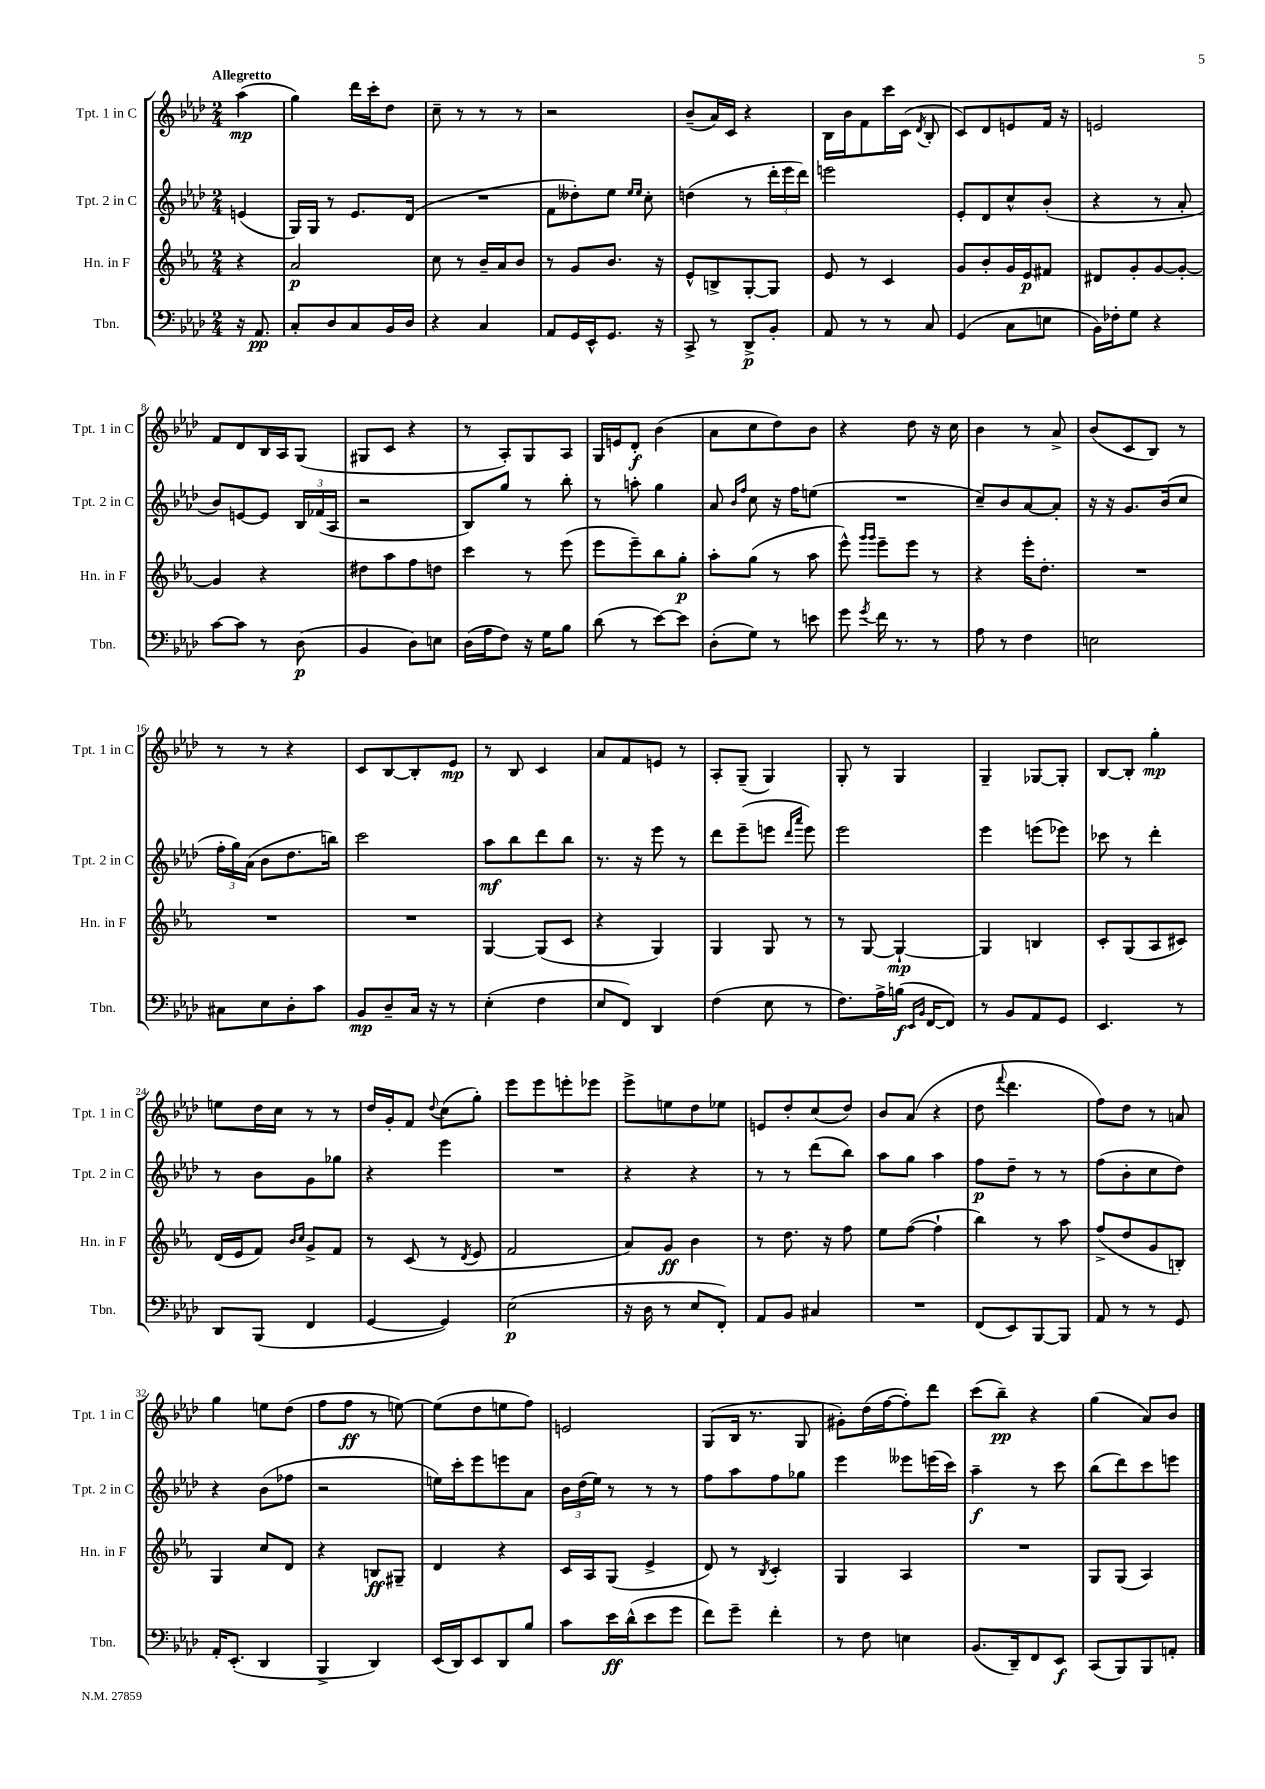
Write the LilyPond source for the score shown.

<<
\new StaffGroup <<
\new Staff = "s0" \with { instrumentName = "Tpt. 1 in C" shortInstrumentName = "Tpt. 1 in C" } {
    \clef treble \key aes \major \numericTimeSignature \time 2/4 \partial 4 \tempo "Allegretto"
    \autoBeamOff aes''4\mp( |
    g''4) des'''16[ c'''16-. des''8] |
    c''8-- r8 r8 r8 |
    r2 |
    bes'8[--( aes'16) c'16] r4 |
    bes16[ bes'16 f'8 c'''16 c'16]( \acciaccatura { des'8 } bes8-. |
    c'8[) des'8 e'8 f'16] r16 |
    e'2 |
    f'8[ des'8 bes16 aes16 g8]( |
    gis8[ c'8] r4 |
    r8 aes8[-.) g8 aes8] |
    g16[ e'16 des'8]-.\f bes'4( |
    aes'8[ c''8 des''8) bes'8] |
    r4 des''8 r16 c''16 |
    bes'4 r8 aes'8-> |
    bes'8[( c'8 bes8]) r8 |
    r8 r8 r4 |
    c'8[ bes8~ bes8-. ees'8]\mp |
    r8 bes8 c'4 |
    aes'8[ f'8 e'8] r8 |
    aes8[-. g8]--( g4) |
    g8-. r8 g4 |
    g4-- ges8[~ ges8]-. |
    bes8[~ bes8]-. g''4-.\mp |
    e''8[ des''16 c''16] r8 r8 |
    des''16[ g'16-. f'8] \appoggiatura { des''8 } c''8[( g''8]-.) |
    ees'''8[ ees'''8 e'''8-. ees'''8] |
    ees'''8[-> e''8 des''8 ees''8] |
    e'8[ des''8-. c''8( des''8]) |
    bes'8[ aes'8]( r4 |
    des''8 \appoggiatura { f'''8 } des'''4. |
    f''8[) des''8] r8 a'8 |
    g''4 e''8[ des''8]( |
    f''8[ f''8]\ff r8 e''8~) |
    e''8[( des''8 e''8 f''8]) |
    e'2 |
    g8[( bes16] r8. g8 |
    gis'8[-.) des''16( f''16~ f''8-.) des'''8] |
    c'''8[( bes''8]--\pp) r4 |
    g''4( aes'8[) bes'8] \bar "|." |
}
\new Staff = "s1" \with { instrumentName = "Tpt. 2 in C" shortInstrumentName = "Tpt. 2 in C" } {
    \clef treble \key aes \major \numericTimeSignature \time 2/4 \partial 4
    \autoBeamOff e'4( |
    g16[) g16] r8 ees'8.[ des'16]( |
    R2 |
    f'8[ deses''8-.) ees''8] \grace { ees''16[ ees''16] } c''8-. |
    d''4( r8 \tuplet 3/2 { des'''16[-. ees'''16 des'''16]) } |
    e'''2 |
    ees'8[-. des'8 c''8-^ bes'8]-.( |
    r4 r8 aes'8-. |
    bes'8[) e'8~ e'8] \tuplet 3/2 { bes16[ fes'16( aes16] } |
    r2 |
    bes8[) g''8] r8 bes''8-. |
    r8 a''8-. g''4 |
    aes'8 \grace { bes'16[ f''16] } c''8 r16 f''16[ e''8]( |
    R2 |
    c''8[--) bes'8 aes'8~ aes'8]-. |
    r16 r16 g'8.[ bes'16( c''8] |
    \tuplet 3/2 { f''16[-. g''16) aes'16]( } bes'8[ des''8. b''16]) |
    c'''2 |
    aes''8[\mf bes''8 des'''8 bes''8] |
    r8. r16 ees'''8 r8 |
    des'''8[ ees'''8--( e'''8] \grace { des'''16[ aes'''16] } e'''8) |
    ees'''2 |
    ees'''4 e'''8[( ees'''8]) |
    ces'''8 r8 des'''4-. |
    r8 bes'8[ g'8 ges''8] |
    r4 ees'''4 |
    R2 |
    r4 r4 |
    r8 r8 des'''8[( bes''8]) |
    aes''8[ g''8] aes''4 |
    f''8[\p des''8]-- r8 r8 |
    f''8[( bes'8-. c''8 des''8]) |
    r4 bes'8[( fes''8] |
    r2 |
    e''16[) c'''16-. ees'''8 e'''8 aes'8] |
    \tuplet 3/2 { bes'16[ des''16( ees''16]) } r8 r8 r8 |
    f''8[ aes''8 f''8 ges''8] |
    ees'''4 eeses'''8[ e'''16( c'''16]) |
    aes''4--\f r8 c'''8 |
    bes''8[( des'''8) c'''8 e'''8] \bar "|." |
}
\new Staff = "s2" \with { instrumentName = "Hn. in F" shortInstrumentName = "Hn. in F" } {
    \clef treble \key ees \major \numericTimeSignature \time 2/4 \partial 4
    \autoBeamOff r4 |
    aes'2\p |
    c''8 r8 bes'16[-- aes'16 bes'8] |
    r8 g'8[ bes'8.] r16 |
    ees'8[-^ b8-> g8~-. g8] |
    ees'8 r8 c'4 |
    g'8[ bes'8-. g'16 ees'16\p fis'8] |
    dis'8[ g'8-. g'8~ g'8]~-. |
    g'4 r4 |
    dis''8[ aes''8 f''8 d''8] |
    c'''4 r8 ees'''8( |
    ees'''8[ ees'''8--) bes''8 g''8]-.\p |
    aes''8[-. g''8]( r8 aes''8 |
    ees'''8-^) \grace { g'''16[ g'''16] } ees'''8[-- ees'''8] r8 |
    r4 ees'''16[-. d''8.]-. |
    R2 |
    R2 |
    R2 |
    g4~ g8[( c'8] |
    r4 g4) |
    g4 g8 r8 |
    r8 g8~ g4~-!\mp |
    g4 b4 |
    c'8[-. g8( aes8 cis'8]) |
    d'16[( ees'16 f'8]) \grace { bes'16[ c''16] } g'8[-> f'8] |
    r8 c'8( r8 \acciaccatura { d'8 } ees'8 |
    f'2 |
    aes'8[) g'8]\ff bes'4 |
    r8 d''8. r16 f''8 |
    ees''8[ f''8]~( f''4-! |
    bes''4) r8 aes''8 |
    f''8[->( d''8 g'8 b8]-.) |
    g4 c''8[ d'8] |
    r4 b8[\ff gis8]-- |
    d'4 r4 |
    c'16[ aes16 g8]( ees'4-> |
    d'8) r8 \acciaccatura { bes8 } c'4-. |
    g4 aes4 |
    R2 |
    g8[ g8]( aes4) \bar "|." |
}
\new Staff = "s3" \with { instrumentName = "Tbn." shortInstrumentName = "Tbn." } {
    \clef bass \key aes \major \numericTimeSignature \time 2/4 \partial 4
    \autoBeamOff r16 aes,8.\pp |
    c8[-. des8 c8 bes,16 des16] |
    r4 c4 |
    aes,8[ g,16 ees,16-^ g,8.] r16 |
    c,8-> r8 des,8[->\p bes,8]-. |
    aes,8 r8 r8 c8 |
    g,4( c8[ e8] |
    bes,16[) fes16-. g8] r4 |
    c'8[~ c'8] r8 des8\p( |
    bes,4 des8[) e8] |
    des16[( aes16 f8]) r16 g16[ bes8] |
    des'8( r8 ees'8[~) ees'8] |
    des8[-.( g8]) r8 e'8 |
    g'8 \acciaccatura { g'8 } f'16 r8. r8 |
    aes8 r8 f4 |
    e2 |
    cis8[ ees8 des8-. c'8] |
    bes,8[\mp des8-- c16] r16 r8 |
    ees4-.( f4 |
    ees8[ f,8]) des,4 |
    f4( ees8 r8 |
    f8.[) aes16-> b16]\f( \grace { ees,16[ bes,16] } f,16[~ f,8]) |
    r8 bes,8[ aes,8 g,8] |
    ees,4. r8 |
    des,8[ bes,,8]( f,4 |
    g,4~ g,4) |
    ees2\p( |
    r16 des16 r8 ees8[ f,8]-.) |
    aes,8[ bes,8] cis4 |
    R2 |
    f,8[( ees,8) bes,,8~ bes,,8] |
    aes,8 r8 r8 g,8 |
    aes,16[-. ees,8.]-.( des,4 |
    bes,,4-> des,4) |
    ees,16[( des,16) ees,8 des,8 bes8] |
    c'8[ ees'16\ff des'16-^( ees'8 g'8] |
    f'8[) g'8]-- f'4-. |
    r8 f8 e4 |
    bes,8.[( des,16--) f,8 ees,8]\f |
    c,8[( bes,,8) bes,,8 a,8]-. \bar "|." |
}
>>
>>
